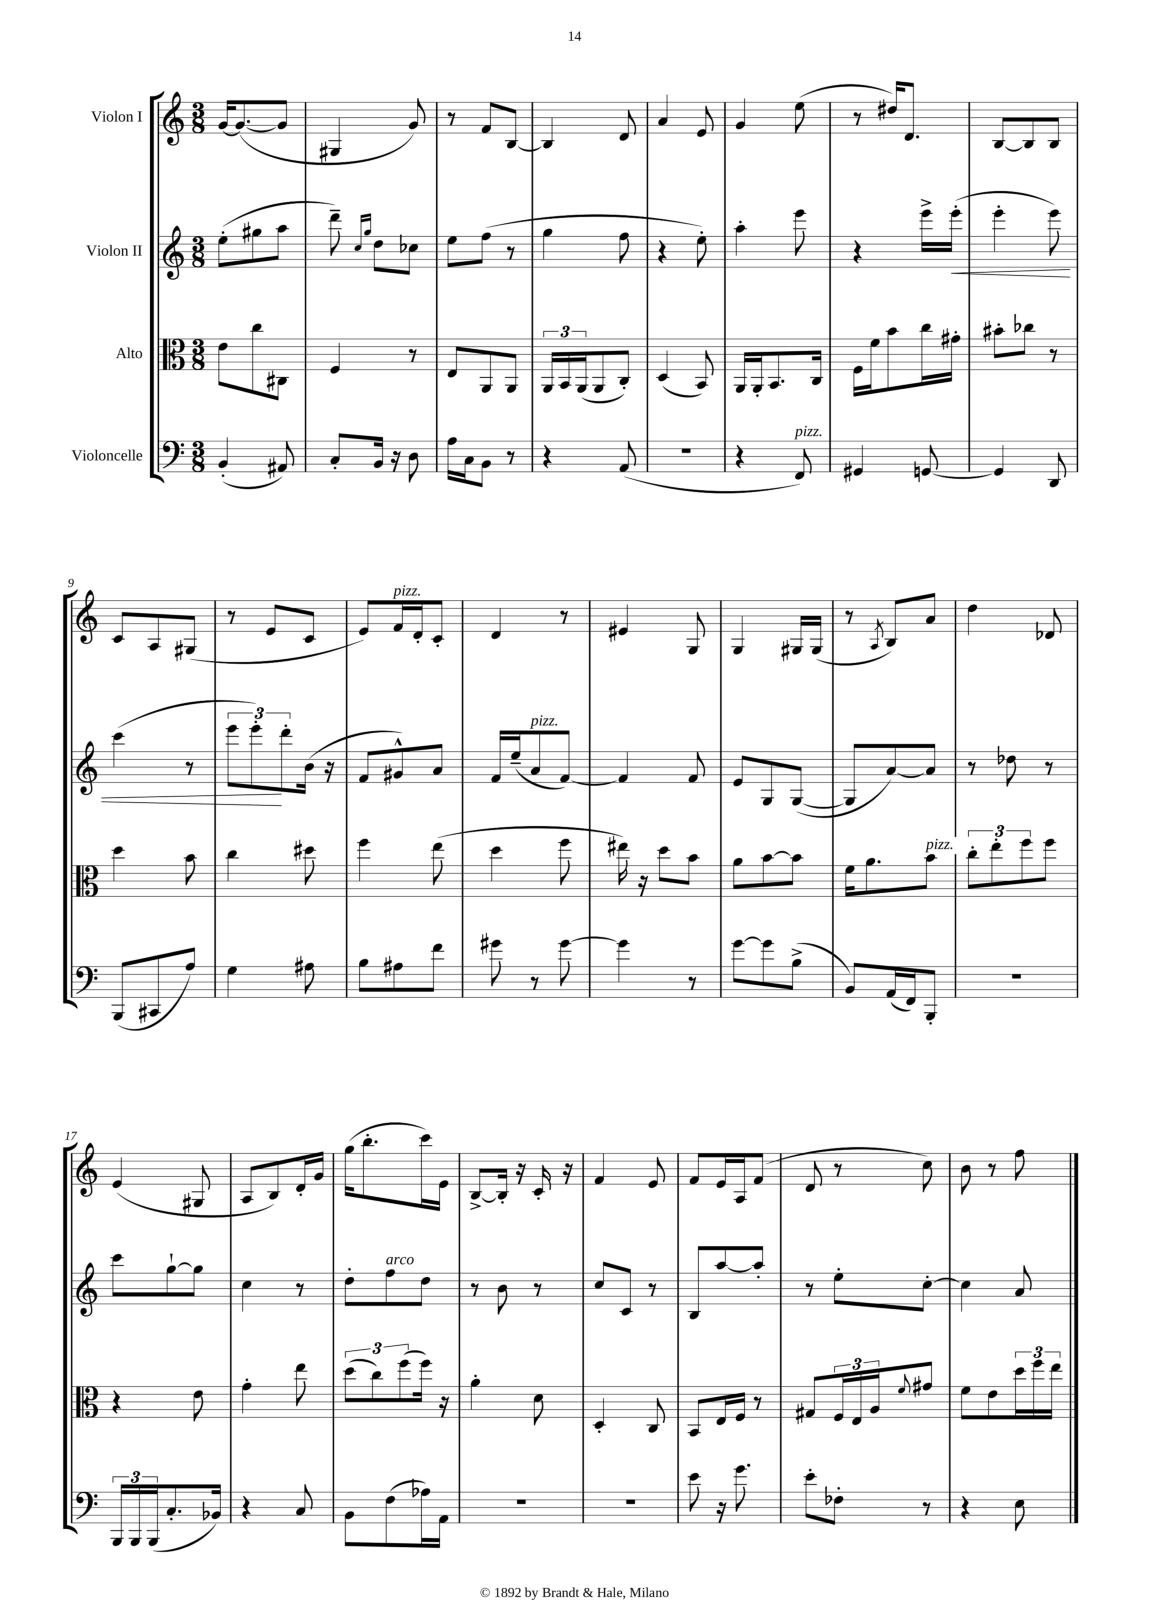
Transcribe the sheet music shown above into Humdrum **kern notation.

**kern	**kern	**kern	**kern
*staff4	*staff3	*staff2	*staff1
*clefF4	*clefC3	*clefG2	*clefG2
*k[]	*k[]	*k[]	*k[]
*M3/8	*M3/8	*M3/8	*M3/8
(4BB'	8e	(8ee'	[16g
.	.	.	(8.g_
.	8cc	8gg#	.
8AA#)	8C#	8aa	8g]
=	=	=	=
8C'	4F	8ddd~)	4G#
.	.	16qqcc	.
.	.	16qqgg	.
16BB	.	8dd	.
16r	.	.	.
8D	8r	8cc-	8g)
=	=	=	=
16A	8E	8ee	8r
16C	.	.	.
8BB	8AA	(8ff	8f
8r	8AA	8r	[8B
=	=	=	=
4r	24AA	4gg	4B]
.	24BB	.	.
.	(24AA	.	.
.	8AA	.	.
(8AA	8C')	8ff	8d
=	=	=	=
4.r	(4D	4r	4a
.	8BB)	8ee')	8e
=	=	=	=
4r	16AA	4aa'	4g
.	16AA'	.	.
.	8.BB	.	.
8FF)	.	8eee	(8ee
.	16C	.	.
=	=	=	=
4GG#	16F	4r	8r
.	16f	.	.
.	8b	.	16dd#)
.	.	.	8.d
[8GG	16cc	16eee^	.
.	16g#'	(16eee'	.
=	=	=	=
4GG]	8b#'	4eee'	[8B
.	8cc-	.	8B]
8DD	8r	8eee)	8B
=	=	=	=
(8BBB	4dd	(4ccc	8c
8CC#	.	.	8A
8A)	8b	8r	(8G#
=	=	=	=
4G	4cc	12eee	8r
.	.	12eee')	.
.	.	.	8e
.	.	12ddd'	.
8A#	8dd#	(16b	8c
.	.	16r	.
=	=	=	=
8B	4ff	8f	8e)
8A#	.	8g#^^)	16f
.	.	.	16d'
8f	(8ee	8a	8c'
=	=	=	=
8g#	4dd	16f	4d
.	.	(16ee~	.
8r	.	8a	.
[8g#	8ff	[8f)	8r
=	=	=	=
4g#]	16ee#)	4f]	4e#
.	16r	.	.
.	8dd	.	.
8r	8b	8f	8G
=	=	=	=
[8g	8a	8e	4G
8g]	[8b	8G	.
(8B^	8b]	([8G	16G#
.	.	.	(16G#
=	=	=	=
8BB)	16f	8G]	8r
.	8.a	.	.
.	.	.	8qA
(16AA	.	[8a)	8B)
16FF)	.	.	.
8BBB'	8b	8a]	8a
=	=	=	=
4.r	12cc'	8r	4dd
.	12ee'	.	.
.	.	8dd-	.
.	12ff	.	.
.	8ff	8r	8d-
=	=	=	=
24BBB	4r	8ccc	(4e
24BBB	.	.	.
(24BBB	.	.	.
8.C'	.	[8gg`	.
.	8e	8gg]	8G#
16BB-)	.	.	.
=	=	=	=
4r	4g'	4cc	8A
.	.	.	8B)
8C	8ee	8r	16d'
.	.	.	16g
=	=	=	=
8BB	(12dd	8dd'	(16gg
.	.	.	8.bb'
.	12cc)	.	.
(8F	.	8ff	.
.	(12ff	.	.
16A-)	16ff)	8dd	16ccc)
16AA	16r	.	16e
=	=	=	=
4.r	4a'	8r	[8B^
.	.	8b	16B']
.	.	.	16r
.	8d	8r	16c'
.	.	.	16r
=	=	=	=
4.r	4D'	8cc	4f
.	.	8c	.
.	8C	8r	8e
=	=	=	=
8e	8BB	8B	8f
16r	16E	[8aa	16e
8.g	16F	.	16A
.	8r	8aa']	(8f
=	=	=	=
8e'	8G#	8r	8d
8F-'	24F	8ee'	8r
.	24E	.	.
.	24A	.	.
.	8qqf	.	.
8r	8g#	[8cc'	8cc)
=	=	=	=
4r	8f	4cc]	8b
.	8e	.	8r
8E	24dd	8a	8ff
.	24ff	.	.
.	24ee	.	.
==	==	==	==
*-	*-	*-	*-
